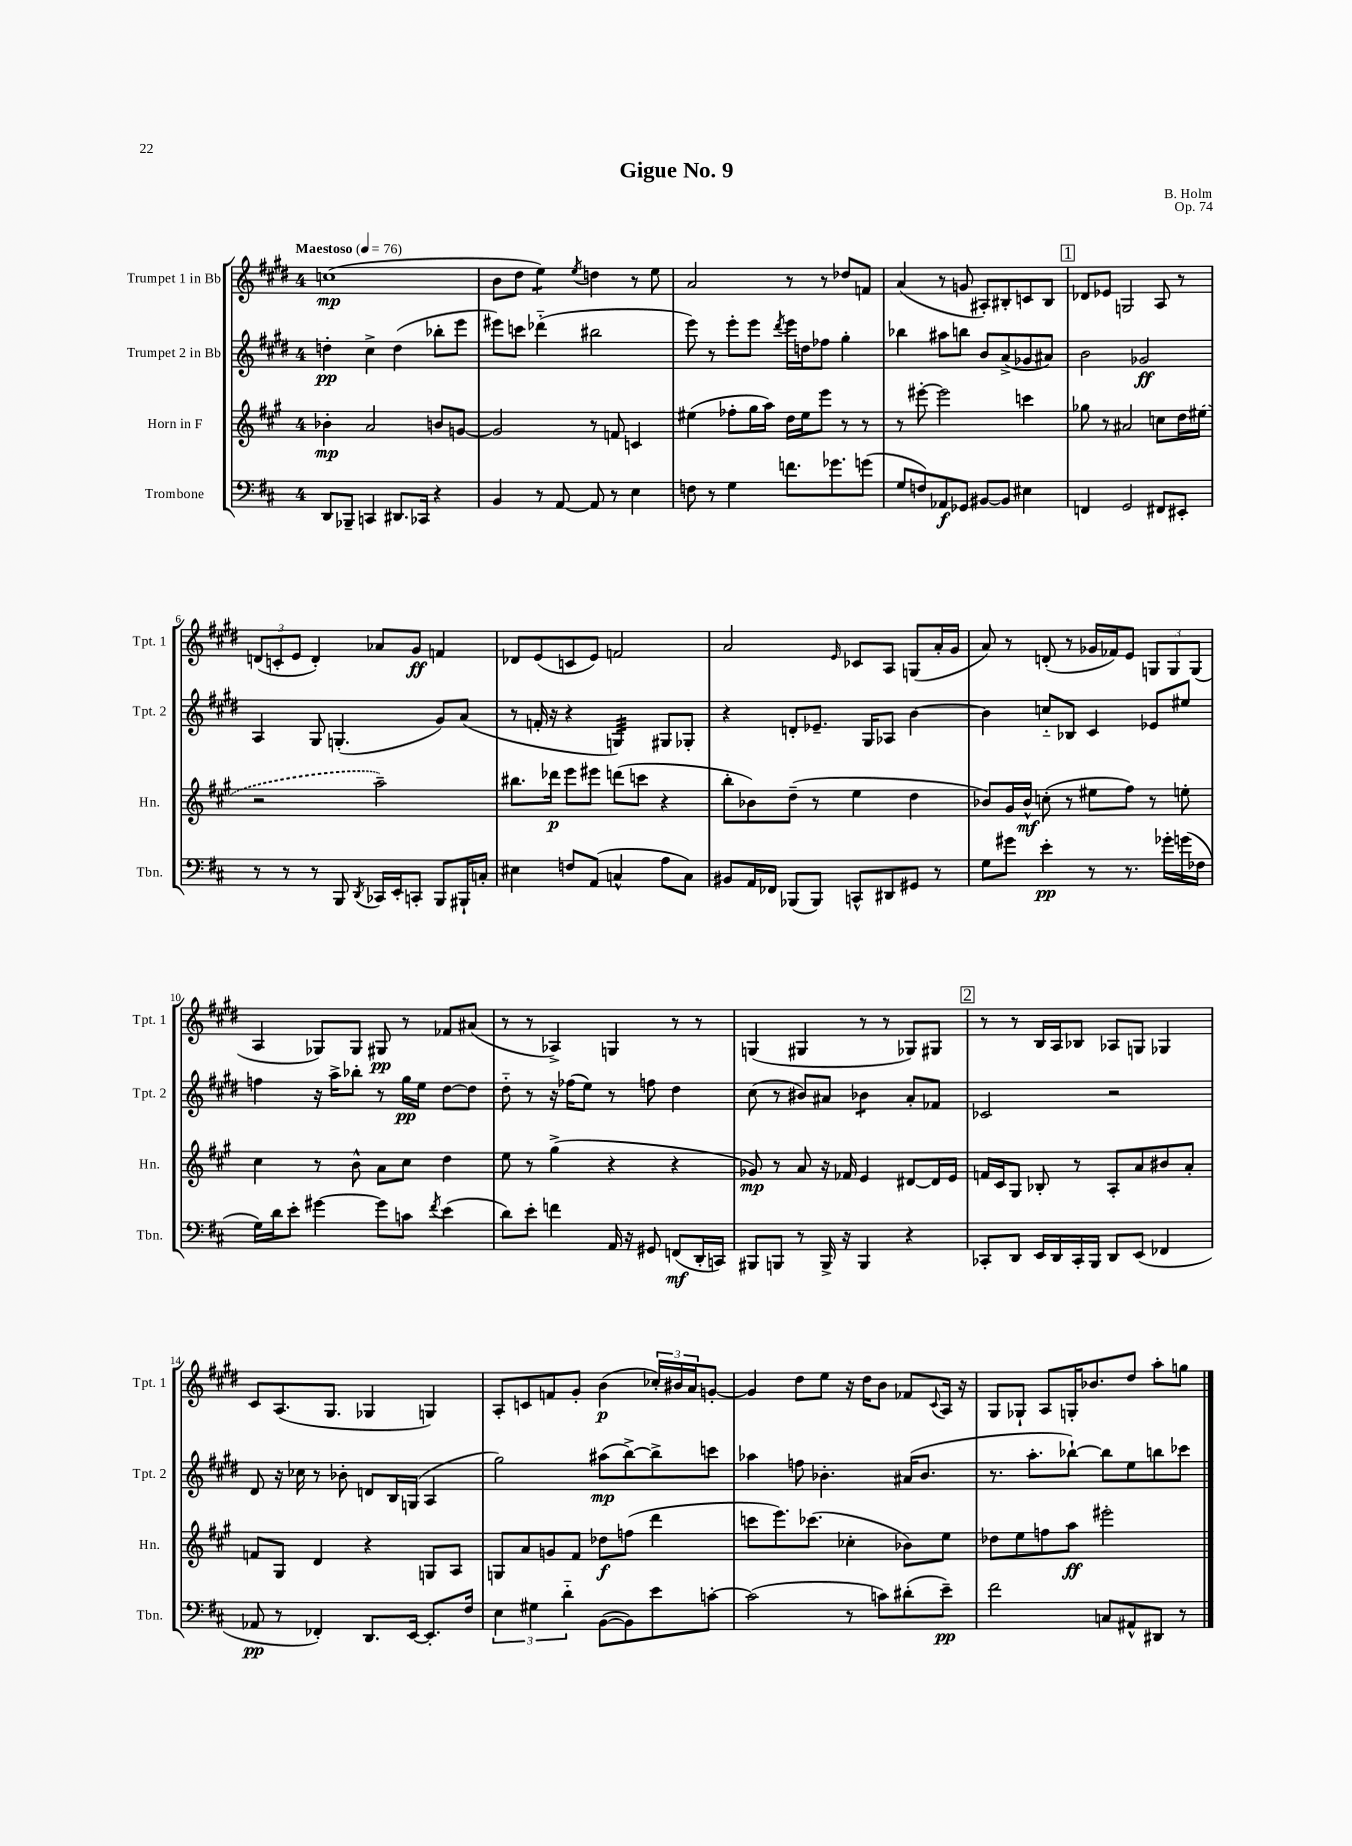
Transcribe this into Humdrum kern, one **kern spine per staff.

**kern	**kern	**kern	**kern
*staff4	*staff3	*staff2	*staff1
*clefF4	*clefG2	*clefG2	*clefG2
*k[f#c#]	*k[f#c#g#]	*k[f#c#g#d#]	*k[f#c#g#d#]
*M4/4	*M4/4	*M4/4	*M4/4
*MM76	*MM76	*MM76	*MM76
8DD/L	4b-'\	4dd'\	(1cc
8BBB-~/J	.	.	.
4CC/	2a/	4cc#^\	.
8.DD#/L	.	(4dd\	.
16CC-/Jk	.	.	.
4r	8b/L	8bb-'\L	.
.	[8g/J	8eee\J	.
=	=	=	=
4BB/	2g/]	8eee#\L)	8b\L
.	.	8ccc\J	8dd#\J
8r	.	(4ddd-'~\	4ee\)
[8AA/	.	.	.
.	.	.	8qee/
8AA/]	8r	2bb#\	4dd\
8r	8f/	.	.
4E\	4c/	.	8r
.	.	.	8ee\
=	=	=	=
8F\	(4ee#\	8eee\)	2a/
8r	.	8r	.
4G\	8ff-'\L	8eee'\L	.
.	16gg#\L	8eee\J	.
.	16aa\JJ)	.	.
.	.	8qddd#/	.
8.f\L	16dd\LL	16eee\LL	8r
.	16ee#\J	16dd\J	.
.	8eee\J	8ff-\J	8r
8.g-\	.	.	.
.	8r	4gg#'\	8dd-/L
(8g\J	8r	.	8f/J
=	=	=	=
8G/L	8r	4bb-\	(4a/
8F/)	[8eee#'\	.	.
8AA-/	2eee#\]	8aa#\L	8r
8GG-/J	.	8bb\J	8g/
[8BB#/L	.	8b/L	8A#'/L)
8BB#/]J	.	(8a^/	8B#'/
4E#\	4ccc\	8g-/	8c/
.	.	8a#/J)	8B#/J
=	=	=	=
4FF/	8gg-\	2b\	8d-/L
.	8r	.	8e-/J
2GG/	2a#/	.	2G/
.	.	2g-/	.
8FF#/L	8cc\L	.	8A/
8EE#'/J	16dd\L	.	8r
.	(16ee#\JJ	.	.
=	=	=	=
8r	2r	4A/	(12d/L
.	.	.	12c'/
8r	.	.	.
.	.	.	12e/J
8r	.	8G#/	4d'/)
8BBB/	.	(4.G'/	.
8qDD/	.	.	.
16CC-/LL	2aa~\)	.	8a-/L
16EE'/J	.	.	.
8CC'/J	.	.	8g#/J
8BBB/L	.	8g#/L)	4f/
16BBB#`/L	.	(8a/J	.
16C'/JJ	.	.	.
=	=	=	=
4E#\	8.bb#\L	8r	8d-/L
.	.	16f'/	(8e/
.	16ddd-\Jk	16r	.
8F/L	8eee\L	4r	8c/
(8AA/J	8eee#\J	.	8e/J)
4C^^/	(8ddd\L	4G/)	2f/
.	8ccc\J	.	.
8A\L	4r	8G#/L	.
8C\J)	.	8G-'/J	.
=	=	=	=
8BB#/L	8bb'\L	4r	2a/
16AA/L	8b-\)	.	.
16FF-/JJ	.	.	.
(8BBB-/L	(8dd~\J	8d'/L	.
8BBB-/J)	8r	8.e-~/J	.
.	.	.	16qqe/
8CC^^/L	4ee\	.	8c-/L
.	.	16G#/LK	.
8DD#/	.	8A-/J	8A/J
8GG#/J	4dd\	[4b\	(8G/L
8r	.	.	16a'/L
.	.	.	16g#/JJ
=	=	=	=
8G\L	8b-/L)	4b\]	8a/)
8g#\J	16g#/L	.	8r
.	16b-^^/JJ	.	.
4e'\	(8cc'\	8cc'~/L	(8d'/
.	8r	8B-/J	8r
8r	8ee#\L	4c#/	16g-/LL
.	.	.	16f-/J)
8.r	8ff#\J)	.	8e/J
.	8r	8e-/L	12G/L
16g-'\LL	.	.	.
.	.	.	12G/
(16g\	8ee'\	8ee#/J	.
.	.	.	(12G/J
16F-\JJ	.	.	.
=	=	=	=
16G\LL)	4cc#\	4ff\	4A/
16d\J	.	.	.
8e'\J	.	.	.
[4g#\	8r	16r	8G-/L)
.	.	16aa^\LK	.
.	8b^^\	8bb-'\J	8G-/J
8g#\]L	8a\L	8r	8G#/
8c\J	8cc#\J	16gg#\LL	8r
.	.	16ee\JJ	.
8qf#/	.	.	.
(4e\	4dd\	[8dd#\L	8f-/L
.	.	8dd#\]J	(8a#/J
=	=	=	=
8d\L)	8ee\	8dd#'~\	8r
8e'\J	8r	8r	8r
4f\	(4gg#^\	16r	4A-^/)
.	.	(16ff-\LK	.
.	.	8ee\J)	.
16AA/	4r	8r	4G/
16r	.	.	.
8GG#/	.	8ff\	.
(8FF/L	4r	4dd#\	8r
16DD'/L	.	.	8r
16CC/JJ)	.	.	.
=	=	=	=
8BBB#/L	8g-/)	(8cc#\	(4G/
8BBB/J	8r	8r	.
8r	8a/	8b#/L)	4G#/
16BBB^/	16r	8a#/J	.
16r	16f-/	.	.
4BBB/	4e/	4b-\	8r
.	.	.	8r
4r	[8d#/L	8a#'/L	8G-/L)
.	16d#/]L	8f-/J	8G#/J
.	16e/JJ	.	.
=	=	=	=
8CC-'/L	16f/LL	2c-/	8r
.	16c#/J	.	.
8DD/J	8G#/J	.	8r
16EE/LL	8B-'/	.	16B/LL
16DD/	.	.	16A/J
16CC-'/	8r	.	8B-/J
16BBB/JJ	.	.	.
8DD/L	8A'/L	2r	8A-/L
(8EE/J	8a/	.	8G/J
4FF-/	8b#/	.	4G-/
.	8a'/J	.	.
=	=	=	=
8AA-/	8f/L	8d#/	8c#/L
8r	8G#/J	16r	(8.A/
.	.	16cc-\	.
4FF-'/)	4d/	8r	.
.	.	.	8.G#/J
.	.	8b-'\	.
8.DD/L	4r	8d/L	4G-/
.	.	16B/L	.
[16EE/Jk	.	(16G/JJ	.
8.EE'/]L	8G/L	4A/	4G/)
.	8A/J	.	.
16F#/Jk	.	.	.
=	=	=	=
6E\	8G/L	2gg#\)	8A'/L
.	8a/	.	8c/
6G#\	.	.	.
.	8g/	.	8f/
6d'~\	.	.	.
.	8f#/J	.	8g#'/J
([8BB\L	8dd-\L	(8aa#\L	(4b\
8BB\])	(8ff\J	[8bb^\)	.
8e\	4ddd\	8bb^\]	24cc-'/LL)
.	.	.	24b#/
.	.	.	24a/J
[8c'\J	.	8ccc\J	[8g'/J
=	=	=	=
(2c\]	8ccc\L	4aa-\	4g/]
.	8.eee\)	.	.
.	.	8ff\	8dd#\L
.	(8.ccc-\J	.	.
.	.	4.b-'\	8ee\J
8r	4cc-'\	.	16r
.	.	.	16dd#\LK
8c\L)	.	.	8b\J
(8d#'\	8b-\L)	(16a#/LK	8f-/L
.	.	8.b-/J	.
.	.	.	8qqc#/
8e~\J)	8ee\J	.	16A/Jk
.	.	.	16r
=	=	=	=
2f#\	8dd-\L	8.r	8G#/L
.	8ee\	.	8G-`/J
.	.	8.aa'\L	.
.	8ff\	.	8A/L
.	8aa\J	[8bb-`\J)	16G'/K
.	.	.	8.b-/
8C/L	2eee#'\	8bb-\]L	.
8AA#^^/	.	8ee\	8dd#/J
8DD#/J	.	8bb\	8aa'\L
8r	.	8ccc-\J	8gg\J
==	==	==	==
*-	*-	*-	*-
